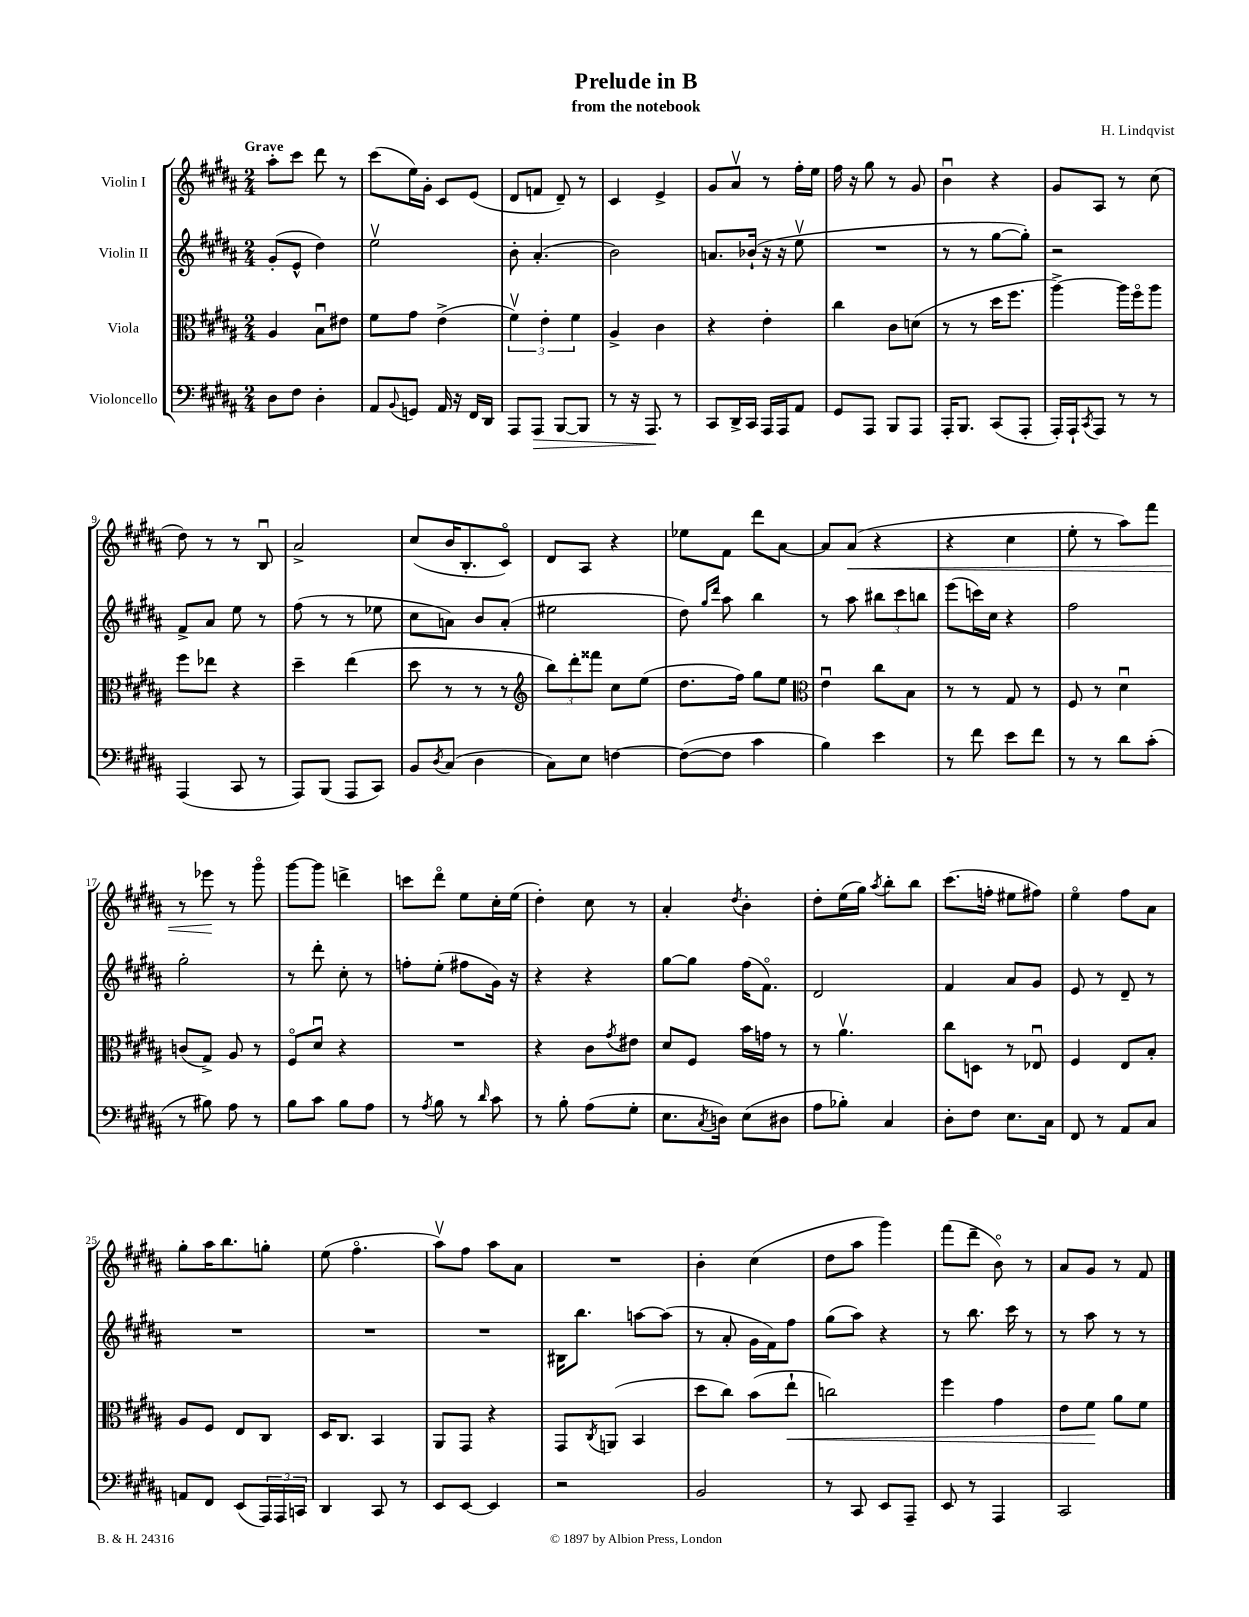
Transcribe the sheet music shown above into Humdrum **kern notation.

**kern	**dynam	**kern	**dynam	**kern	**kern	**dynam
*part4	*part4	*part3	*part3	*part2	*part1	*part1
*staff4	*staff4	*staff3	*staff3	*staff2	*staff1	*staff1
*I"Violoncello	*	*I"Viola	*	*I"Violin II	*I"Violin I	*
*clefF4	*	*clefC3	*	*clefG2	*clefG2	*
*k[f#c#g#d#a#]	*	*k[f#c#g#d#a#]	*	*k[f#c#g#d#a#]	*k[f#c#g#d#a#]	*
*M2/4	*	*M2/4	*	*M2/4	*M2/4	*
=1	=1	=1	=1	=1	=1	=1
!	!	!	!	!	!LO:TX:a:B:t=Grave	!
8D#\L	.	4A#/	.	(8g#'/L	8aa#'\L	.
8F#\J	.	.	.	8e^^/J	8ccc#\J	.
4D#'\	.	8Bu\L	.	4dd#\)	8ddd#\	.
.	.	8e#X\J	.	.	8r	.
=2	=2	=2	=2	=2	=2	=2
8AA#/L	.	8f#\L	.	2eev\	(8ccc#\L	.
8qqBB/	.	.	.	.	.	.
8GGn/J	.	8g#\J	.	.	16ee\L)	.
.	.	.	.	.	16g#'\JJ	.
16AA#/	.	(4e^\	.	.	8c#/L	.
16r	.	.	.	.	.	.
16FF#/LL	.	.	.	.	(8e/J	.
16DD#/JJ	.	.	.	.	.	.
=3	=3	=3	=3	=3	=3	=3
8AAA#/L	.	6f#v\)	.	8b'\	8d#/L	.
!	!LO:HP:b	!	!	!	!	!
8AAA#/J	>	.	.	(4.a#'/	8fn/J	.
.	.	6e'\	.	.	.	.
[8BBB/L	.	.	.	.	8d#~/)	.
.	.	6f#\	.	.	.	.
8BBB/J]	.	.	.	.	8r	.
=4	=4	=4	=4	=4	=4	=4
8r	.	4A#^/	.	2b\)	4c#/	.
16r	.	.	.	.	.	.
8.AAA#/	.	.	.	.	.	.
.	.	4c#\	.	.	4e^/	.
8r	]	.	.	.	.	.
=5	=5	=5	=5	=5	=5	=5
8CC#/L	.	4r	.	8.an/L	8g#/L	.
16DD#^/L	.	.	.	.	8a#v/J	.
16CC#/JJ	.	.	.	(16b-X`/Jk	.	.
16AAA#/LL	.	4e'\	.	16r	8r	.
16AAA#/J	.	.	.	16r	.	.
8AA#/J	.	.	.	8eev\	16ff#'\LL	.
.	.	.	.	.	16ee\JJ	.
=6	=6	=6	=6	=6	=6	=6
8GG#/L	.	4cc#\	.	2r	16ff#\	.
.	.	.	.	.	16r	.
8AAA#/J	.	.	.	.	8gg#\	.
8BBB/L	.	8c#\L	.	.	8r	.
8AAA#/J	.	(8dn\J	.	.	8g#/	.
=7	=7	=7	=7	=7	=7	=7
16AAA#'/KL	.	8r	.	8r	4bu\	.
8.BBB/J	.	.	.	.	.	.
.	.	8r	.	8r	.	.
(8CC#/L	.	16dd#\KL	.	[8gg#\L	4r	.
.	.	8.ff#\J	.	.	.	.
8AAA#'/J	.	.	.	8gg#'\J])	.	.
=8	=8	=8	=8	=8	=8	=8
16AAA#'/LL)	.	[4aa#^\)	.	2r	8g#/L	.
16AAA#`/J	.	.	.	.	.	.
8qCC#/	.	.	.	.	.	.
8AAA#/J	.	.	.	.	8A#/J	.
8r	.	16aa#\LL]	.	.	8r	.
.	.	16ff#\J	.	.	.	.
8r	.	8aa#\J	.	.	(8cc#\	.
!!LO:LB:g=z
=9	=9	=9	=9	=9	=9	=9
(4AAA#/	.	8ff#\L	.	8f#^/L	8dd#\)	.
.	.	8ee-X\J	.	8a#/J	8r	.
8CC#/	.	4r	.	8ee\	8r	.
8r	.	.	.	8r	8Bu/	.
=10	=10	=10	=10	=10	=10	=10
8AAA#/L)	.	4dd#~\	.	(8ff#\	2a#^/	.
(8BBB/J	.	.	.	8r	.	.
8AAA#/L	.	(4ee\	.	8r	.	.
8CC#/J)	.	.	.	8ee-X\	.	.
=11	=11	=11	=11	=11	=11	=11
8BB/L	.	8dd#\	.	8cc#\L	(8cc#/L	.
8qD#/	.	.	.	.	.	.
(8C#/J	.	8r	.	8an\J)	16b/K	.
.	.	.	.	.	8.B'/	.
4D#\	.	8r	.	8b/L	.	.
.	.	8r	.	(8a'/J	8c#/J)	.
=12	=12	=12	=12	=12	=12	=12
*	*	*clefG2	*	*	*	*
8C#\L)	.	12bb\L)	.	2ee#X\	8d#/L	.
.	.	12ddd#'\	.	.	.	.
8E\J	.	.	.	.	8A#/J	.
.	.	12fff##X\J	.	.	.	.
[4Fn\	.	8cc#\L	.	.	4r	.
.	.	(8ee\J	.	.	.	.
=13	=13	=13	=13	=13	=13	=13
(8F\L_	.	8.dd#\L	.	8dd#\)	8ee-X\L	.
.	.	.	.	16qqgg#/LL	.	.
.	.	.	.	16qqddd#/JJ	.	.
8F\J]	.	.	.	8aa#\	8f#\J	.
.	.	16ff#\Jk)	.	.	.	.
4c#\	.	8gg#\L	.	4bb\	8ddd#\L	.
.	.	8ee\J	.	.	[8a#\J	.
=14	=14	=14	=14	=14	=14	=14
*	*	*clefC3	*	*	*	*
4B\)	.	4eu\	.	8r	8a#/L]	.
!	!	!	!	!	!	!LO:HP:b
.	.	.	.	8aa#\	(8a#/J	<
4e\	.	8cc#\L	.	12bb#X\L	4r	.
.	.	.	.	12ccc#\	.	.
.	.	8B\J	.	.	.	.
.	.	.	.	12bbn\J	.	.
=15	=15	=15	=15	=15	=15	=15
8r	.	8r	.	(8eee\L	4r	.
8f#\	.	8r	.	16cccn\L)	.	.
.	.	.	.	16cc#\JJ	.	.
8e\L	.	8G#/	.	4r	4cc#\	.
8f#\J	.	8r	.	.	.	.
=16	=16	=16	=16	=16	=16	=16
8r	.	8F#/	.	2ff#\	8ee'\	.
8r	.	8r	.	.	8r	.
8d#\L	.	4d#u\	.	.	8aa#\L)	.
(8c#'\J	.	.	.	.	8fff#\J	.
!!LO:LB:g=z
=17	=17	=17	=17	=17	=17	=17
8r	.	(8cn/L	.	2gg#'\	8r	.
8B#X\)	.	8G#^/J)	.	.	8eee-X\	.
8A#\	.	8A#/	.	.	8r	[
8r	.	8r	.	.	8ggg#\	.
=18	=18	=18	=18	=18	=18	=18
8B\L	.	8F#/L	.	8r	[8ggg#\L	.
8c#\J	.	8d#u/J	.	8ddd#'\	8ggg#\J]	.
8B\L	.	4r	.	8cc#'\	4dddn^\	.
8A#\J	.	.	.	8r	.	.
=19	=19	=19	=19	=19	=19	=19
8r	.	2r	.	8ffn'\L	8cccn\L	.
8qA#/	.	.	.	.	.	.
8B\	.	.	.	(8ee'\J	8ddd#\J	.
8r	.	.	.	8ff#X\L	8ee\L	.
16qqd#/	.	.	.	.	.	.
8c#\	.	.	.	16g#\Jk)	16cc#'\L	.
.	.	.	.	16r	(16ee\JJ	.
=20	=20	=20	=20	=20	=20	=20
8r	.	4r	.	4r	4dd#'\)	.
8B'\	.	.	.	.	.	.
(8A#\L	.	8c#\L	.	4r	8cc#\	.
.	.	8qg#/	.	.	.	.
8G#'\J	.	8e#X\J	.	.	8r	.
=21	=21	=21	=21	=21	=21	=21
8.E\L	.	8d#/L	.	[8gg#\L	4a#'/	.
.	.	8F#/J	.	8gg#\J]	.	.
8qC#/	.	.	.	.	.	.
16Dn\Jk)	.	.	.	.	.	.
.	.	.	.	.	8qdd#/	.
(8E\L	.	16b\LL	.	(16ff#\KL	4b'\	.
.	.	16gn\JJ	.	8.f#\J)	.	.
8D#X\J	.	8r	.	.	.	.
=22	=22	=22	=22	=22	=22	=22
8A#\L	.	8r	.	2d#/	8dd#'\L	.
8B-X'\J)	.	4.a#v\	.	.	(16ee\L	.
.	.	.	.	.	16gg#\JJ)	.
.	.	.	.	.	8qaa#/	.
4C#/	.	.	.	.	8bb'\L	.
.	.	.	.	.	8bb\J	.
=23	=23	=23	=23	=23	=23	=23
8D#'\L	.	8cc#\L	.	4f#/	(8.ccc#\L	.
8F#\J	.	8Dn\J	.	.	.	.
.	.	.	.	.	16ffn'\Jk	.
8.E\L	.	8r	.	8a#/L	8ee#X\L	.
.	.	8E-Xu/	.	8g#/J	8ff#X\J)	.
16C#\Jk	.	.	.	.	.	.
=24	=24	=24	=24	=24	=24	=24
8FF#/	.	4F#/	.	8e/	4ee\	.
8r	.	.	.	8r	.	.
8AA#/L	.	8E/L	.	8d#~/	8ff#\L	.
8C#/J	.	8B'/J	.	8r	8a#\J	.
!!LO:LB:g=z
=25	=25	=25	=25	=25	=25	=25
8AAn/L	.	8A#/L	.	2r	8gg#'\L	.
8FF#/J	.	8F#/J	.	.	16aa#\K	.
.	.	.	.	.	8.bb\	.
(8EE/L	.	8E/L	.	.	.	.
24AAA#/L)	.	8C#/J	.	.	8ggn'\J	.
24AAA#/	.	.	.	.	.	.
24CCn/JJ	.	.	.	.	.	.
=26	=26	=26	=26	=26	=26	=26
4DD#/	.	16D#/KL	.	2r	(8ee\	.
.	.	8.C#/J	.	.	.	.
.	.	.	.	.	4.ff#\	.
8CC#/	.	4BB/	.	.	.	.
8r	.	.	.	.	.	.
=27	=27	=27	=27	=27	=27	=27
8EE/L	.	8AA#/L	.	2r	8aa#v\L)	.
[8EE/J	.	8GG#/J	.	.	8ff#\J	.
4EE/]	.	4r	.	.	8aa#\L	.
.	.	.	.	.	8a#\J	.
=28	=28	=28	=28	=28	=28	=28
2r	.	8GG#/L	.	16B#X\KL	2r	.
.	.	.	.	8.bb\J	.	.
.	.	8qC#/	.	.	.	.
.	.	(8AAn/J	.	.	.	.
.	.	4BB/	.	[8aan\L	.	.
.	.	.	.	(8aa\J]	.	.
=29	=29	=29	=29	=29	=29	=29
2BB/	.	8dd#\L	.	8r	4b'\	.
.	.	8cc#\J)	.	8a#'/	.	.
.	.	(8b\L	.	16g#\LL	(4cc#\	.
.	.	.	.	16f#\J)	.	.
!	!	!	!LO:HP:b	!	!	!
.	.	8ee`\J	<	8ff#\J	.	.
=30	=30	=30	=30	=30	=30	=30
8r	.	2ccn\)	.	(8gg#\L	8dd#\L	.
8CC#/	.	.	.	8aa#\J)	8aa#\J	.
8EE/L	.	.	.	4r	4ggg#\)	.
8AAA#~/J	.	.	.	.	.	.
=31	=31	=31	=31	=31	=31	=31
8EE/	.	4ff#\	.	8r	(8fff#\L	.
8r	.	.	.	8.bb\	8ddd#~\J	.
4AAA#/	.	4g#\	.	.	8b\)	.
.	.	.	.	16ccc#\	.	.
.	.	.	.	8r	8r	.
=32	=32	=32	=32	=32	=32	=32
2CC#/	.	8e\L	.	8r	8a#/L	.
.	.	8f#\J	.	8aa#\	8g#/J	.
.	.	8a#\L	[	8r	8r	.
.	.	8f#\J	.	8r	8f#/	.
==	==	==	==	==	==	==
*-	*-	*-	*-	*-	*-	*-
